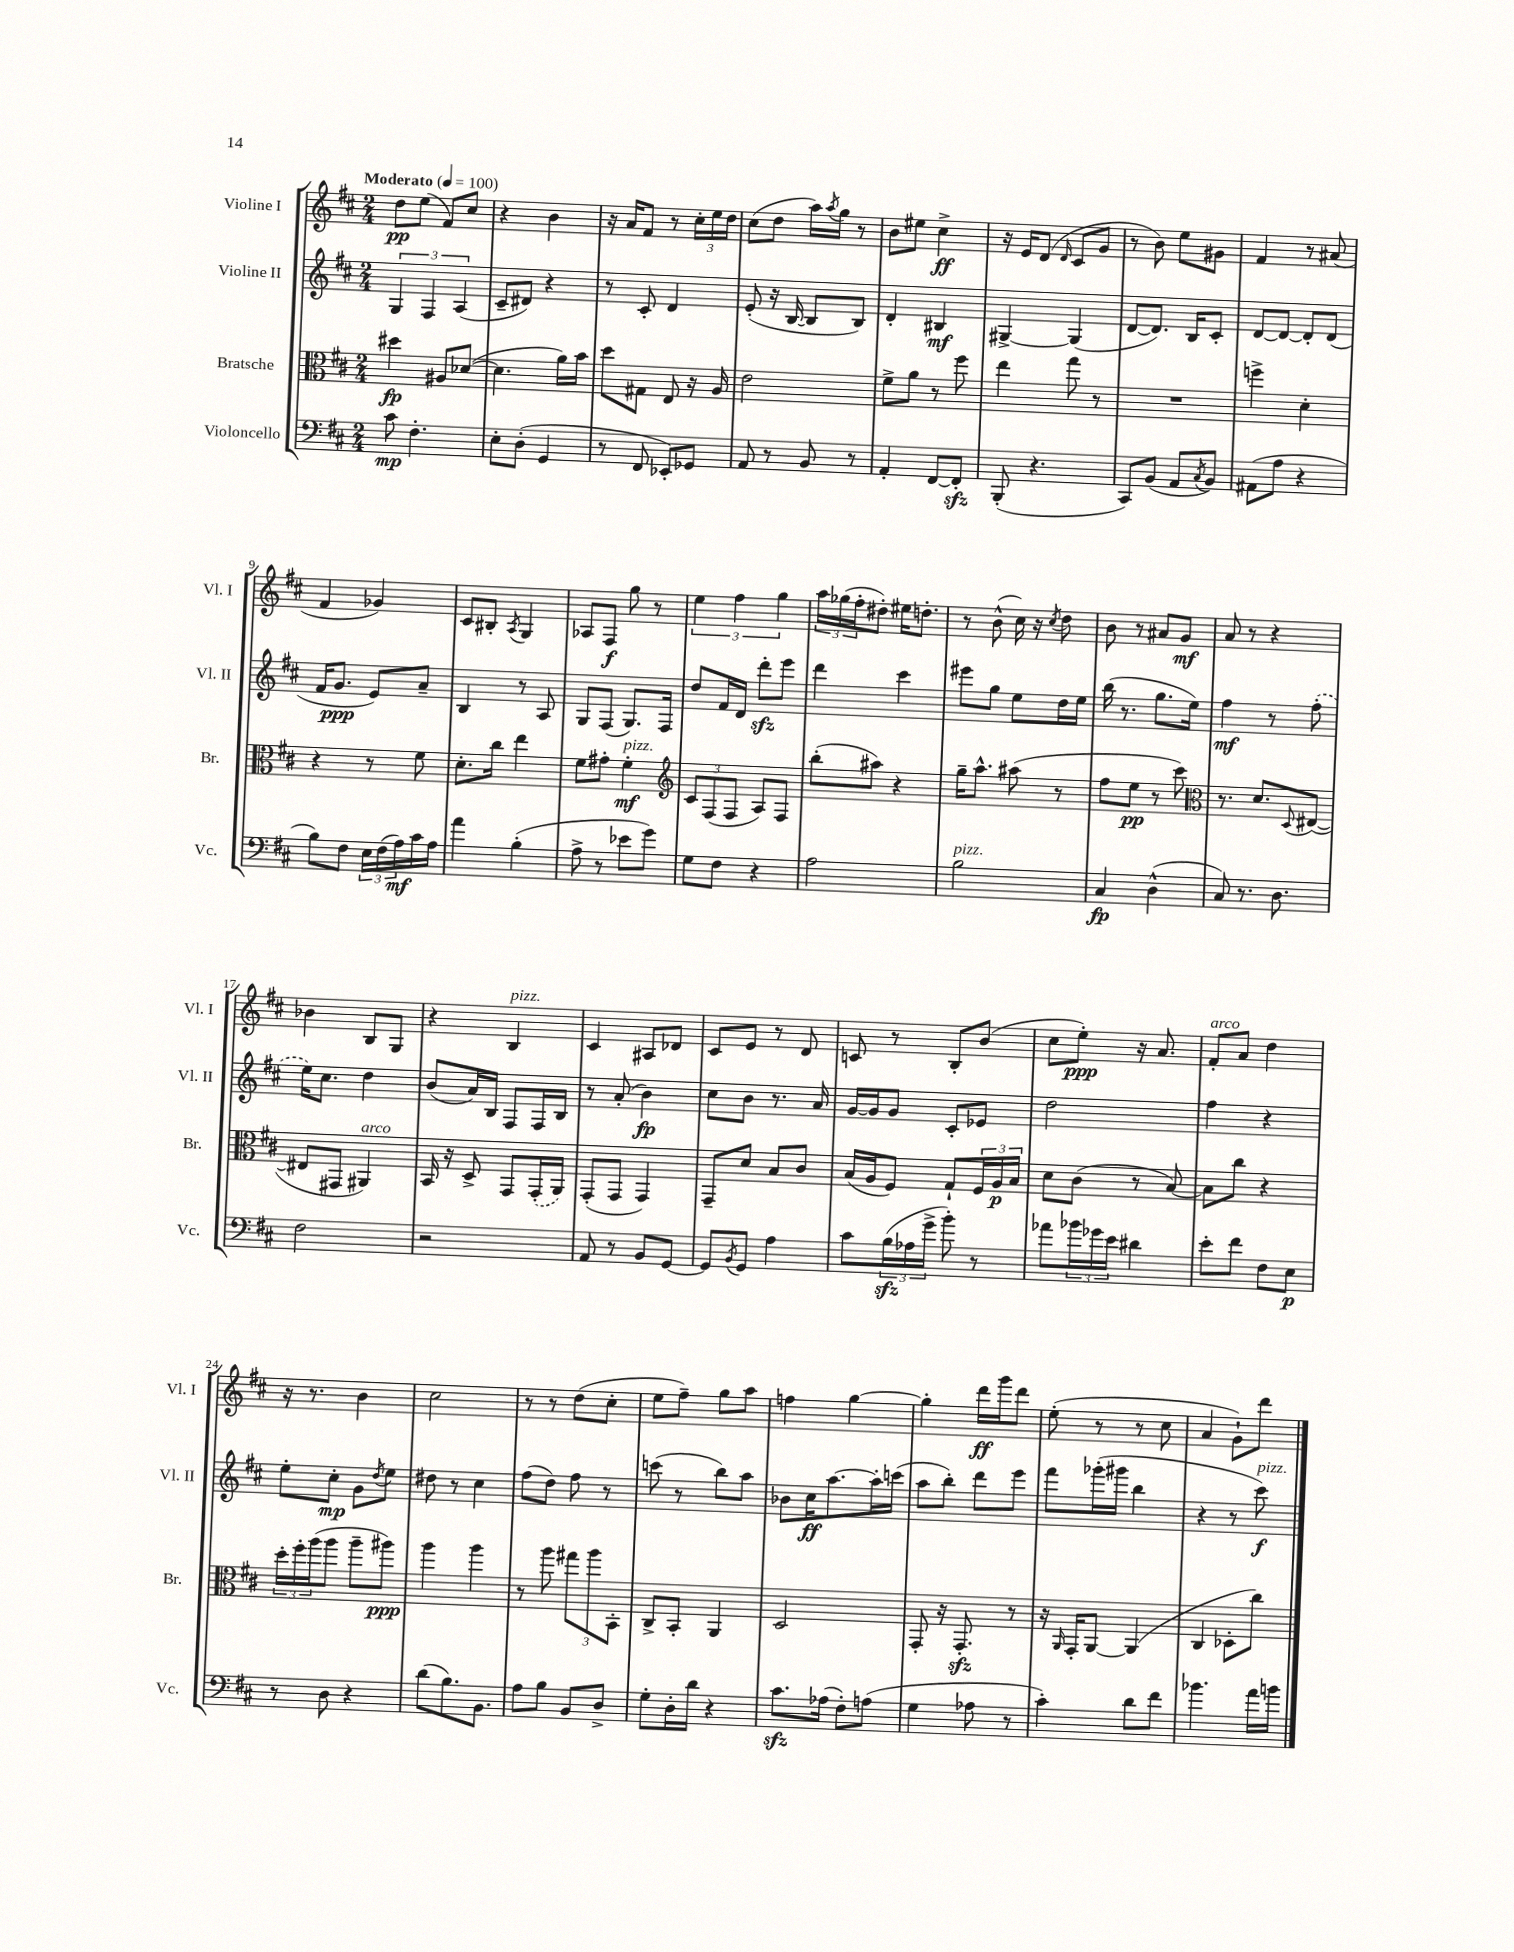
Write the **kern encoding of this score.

**kern	**kern	**kern	**kern
*staff4	*staff3	*staff2	*staff1
*clefF4	*clefC3	*clefG2	*clefG2
*k[f#c#]	*k[f#c#]	*k[f#c#]	*k[f#c#]
*M2/4	*M2/4	*M2/4	*M2/4
*MM100	*MM100	*MM100	*MM100
8c#	4dd#	6G	8dd
4.F#'	.	.	(8ee
.	.	6F#	.
.	8A#	.	8f#)
.	.	(6A	.
.	([8d-	.	8cc#
=	=	=	=
8E'	4.d-]	8c#~	4r
(8D'	.	8d#)	.
4GG	.	4r	4b
.	16a)	.	.
.	16b	.	.
=	=	=	=
8r	8dd	8r	16r
.	.	.	16a
8FF#	8G#	8c#'	8f#
8EE-')	8E	4d	8r
8GG-	16r	.	24cc#'
.	.	.	24ee
.	16A	.	.
.	.	.	24dd
=	=	=	=
8AA	2e	(8e'	(8cc#
8r	.	16r	8dd
.	.	[16B	.
8BB	.	8B]	16aa)
.	.	.	8qaa
.	.	.	16gg
8r	.	8B)	8r
=	=	=	=
4AA'	8f#^	4d'	8b
.	8a	.	8ee#
[8FF#	8r	4B#	4cc#^
8FF#']	8ff#	.	.
=	=	=	=
(8BBB'	4ee	[4G#^	16r
.	.	.	16e
4.r	.	.	(8d
.	.	.	16qqd
.	8gg	(4G#]	8c#
.	8r	.	8g
=	=	=	=
8CC#)	2r	[8d	8r
(8BB	.	8.d])	8b)
8AA	.	.	8ee
.	.	16B	.
8qC#	.	.	.
8BB)	.	8c#'	8g#
=	=	=	=
(8AA#	4ff^	[8d	4f#
8A	.	8d_	.
4r	4d'	8d']	8r
.	.	(8d	(8a#
=	=	=	=
8B)	4r	16f#	4f#
.	.	8.g	.
8F#	.	.	.
24E	8r	8e)	4g-)
(24F#	.	.	.
24A)	.	.	.
16c#	8f#	8a~	.
16A	.	.	.
=	=	=	=
4a	8.d'	4B	8c#
.	.	.	8B#'
.	16cc#	.	.
.	.	.	8qA
(4B'	4ee	8r	4G
.	.	8A	.
=	=	=	=
8A^	8f#	8G	8A-
8r	8g#'	(8F#	8F#
8e-	4f#'	8.G)	8gg
8g)	.	.	8r
.	.	16F#	.
=	=	=	=
*	*clefG2	*	*
8G	12c#	8dd	6ee
.	(12F#	.	.
8F#	.	16f#	.
.	12F#	.	6ff#
.	.	16d	.
4r	8A)	8ddd'	.
.	.	.	6gg
.	8F#	8eee	.
=	=	=	=
2A	(8bb'	4ddd	24aa
.	.	.	(24gg-
.	.	.	24ff#'
.	8aa#)	.	8dd#')
.	4r	4ccc#	16ee#
.	.	.	8.dd'
=	=	=	=
2B	16gg~	8eee#	8r
.	8.aa^^	.	.
.	.	8gg	(8b^^
.	(8aa#	8ee	16cc#)
.	.	.	16r
.	.	.	8qcc#
.	8r	16dd	8dd
.	.	16ee	.
=	=	=	=
4C#	8ff#	(16bb	8b
.	.	8.r	.
.	8ee	.	8r
(4D^^	8r	8.gg	8a#
.	8ccc#)	.	8g
.	.	16ee)	.
=	=	=	=
*	*clefC3	*	*
8C#)	8.r	4ff#	8a
8.r	.	.	8r
.	8.d	.	.
.	.	8r	4r
8.D	.	.	.
.	8qqD	.	.
.	([8E#	(8ff#'	.
=	=	=	=
2F#	8E#]	16ee)	4b-
.	.	8.cc#	.
.	8GG#	.	.
.	4AA#)	4dd	8B
.	.	.	8G
=	=	=	=
2r	16BB	(8b	4r
.	16r	.	.
.	8D^	16a)	.
.	.	16B	.
.	8GG	8F#	4B
.	(16GG'	16F#	.
.	16AA)	16B	.
=	=	=	=
8AA	(8GG'	8r	4c#
8r	8GG	(8a'	.
8BB	4GG)	4b)	8A#
[8GG	.	.	8d-
=	=	=	=
8GG]	8GG~	8cc#	8c#
8qBB	.	.	.
8GG	8d	8b	8e
4A	8B	8.r	8r
.	8c#	.	8d
.	.	16a	.
=	=	=	=
8c#	(16B	[16g	8c
.	16A	16g]	.
(24B	8F#)	8g	8r
24A-	.	.	.
24g^	.	.	.
8b')	8G`	8c#'	8B'
8r	24F#	8e-	(8b
.	24A	.	.
.	24B	.	.
=	=	=	=
8a-	8d	2dd	8cc#
24b-	(8c#	.	8ee')
24g-	.	.	.
24e	.	.	.
4d#	8r	.	16r
.	.	.	8.a
.	[8B)	.	.
=	=	=	=
8e'	8B]	4ff#	8f#'
8f#	8cc#	.	8a
8F#	4r	4r	4dd
8E	.	.	.
=	=	=	=
8r	24dd'	8ee'	16r
.	24ff#'	.	.
.	.	.	8.r
.	(24aa	.	.
8D	8aa	8cc#'	.
4r	8aa~	8g	4b
.	.	8qdd	.
.	8aa#)	8ee	.
=	=	=	=
(8d	4aa	8dd#	2cc#
8.B)	.	8r	.
.	4aa	4cc#	.
8.BB	.	.	.
=	=	=	=
8A	8r	(8ff#	8r
8B	8aa	8dd)	8r
8BB	12gg#	8ff#	(8dd
.	12aa	.	.
8D^	.	8r	8cc#'
.	12BB'	.	.
=	=	=	=
8G'	8C#^	(8ccc	8ee
16D'	8BB'	8r	8ff#~)
16d	.	.	.
4r	4AA	8bb)	8gg
.	.	8aa	8aa
=	=	=	=
8.c#	2D	8b-	4ff
.	.	16cc#	.
(16A-	.	[8.aa	.
8F#')	.	.	[4gg
(8A	.	16aa']	.
.	.	(16ccc	.
=	=	=	=
4G	8GG'	8aa	4gg']
.	16r	8bb')	.
.	8.GG'	.	.
8A-	.	8ddd	16ddd
.	.	.	16ggg
8r	8r	8eee	8ddd
=	=	=	=
4c#')	16r	8fff#	(8ee'
.	16qqAA	.	.
.	16GG'	.	.
.	[8AA	(16ggg-'	8r
.	.	16ggg#	.
8d	(4AA]	4bb	8r
8f#	.	.	8cc#
=	=	=	=
4.b-	4C#	4r	4a
.	8D-'	8r	8g`)
16a	8cc#)	8ccc#)	8ddd
16b	.	.	.
==	==	==	==
*-	*-	*-	*-
